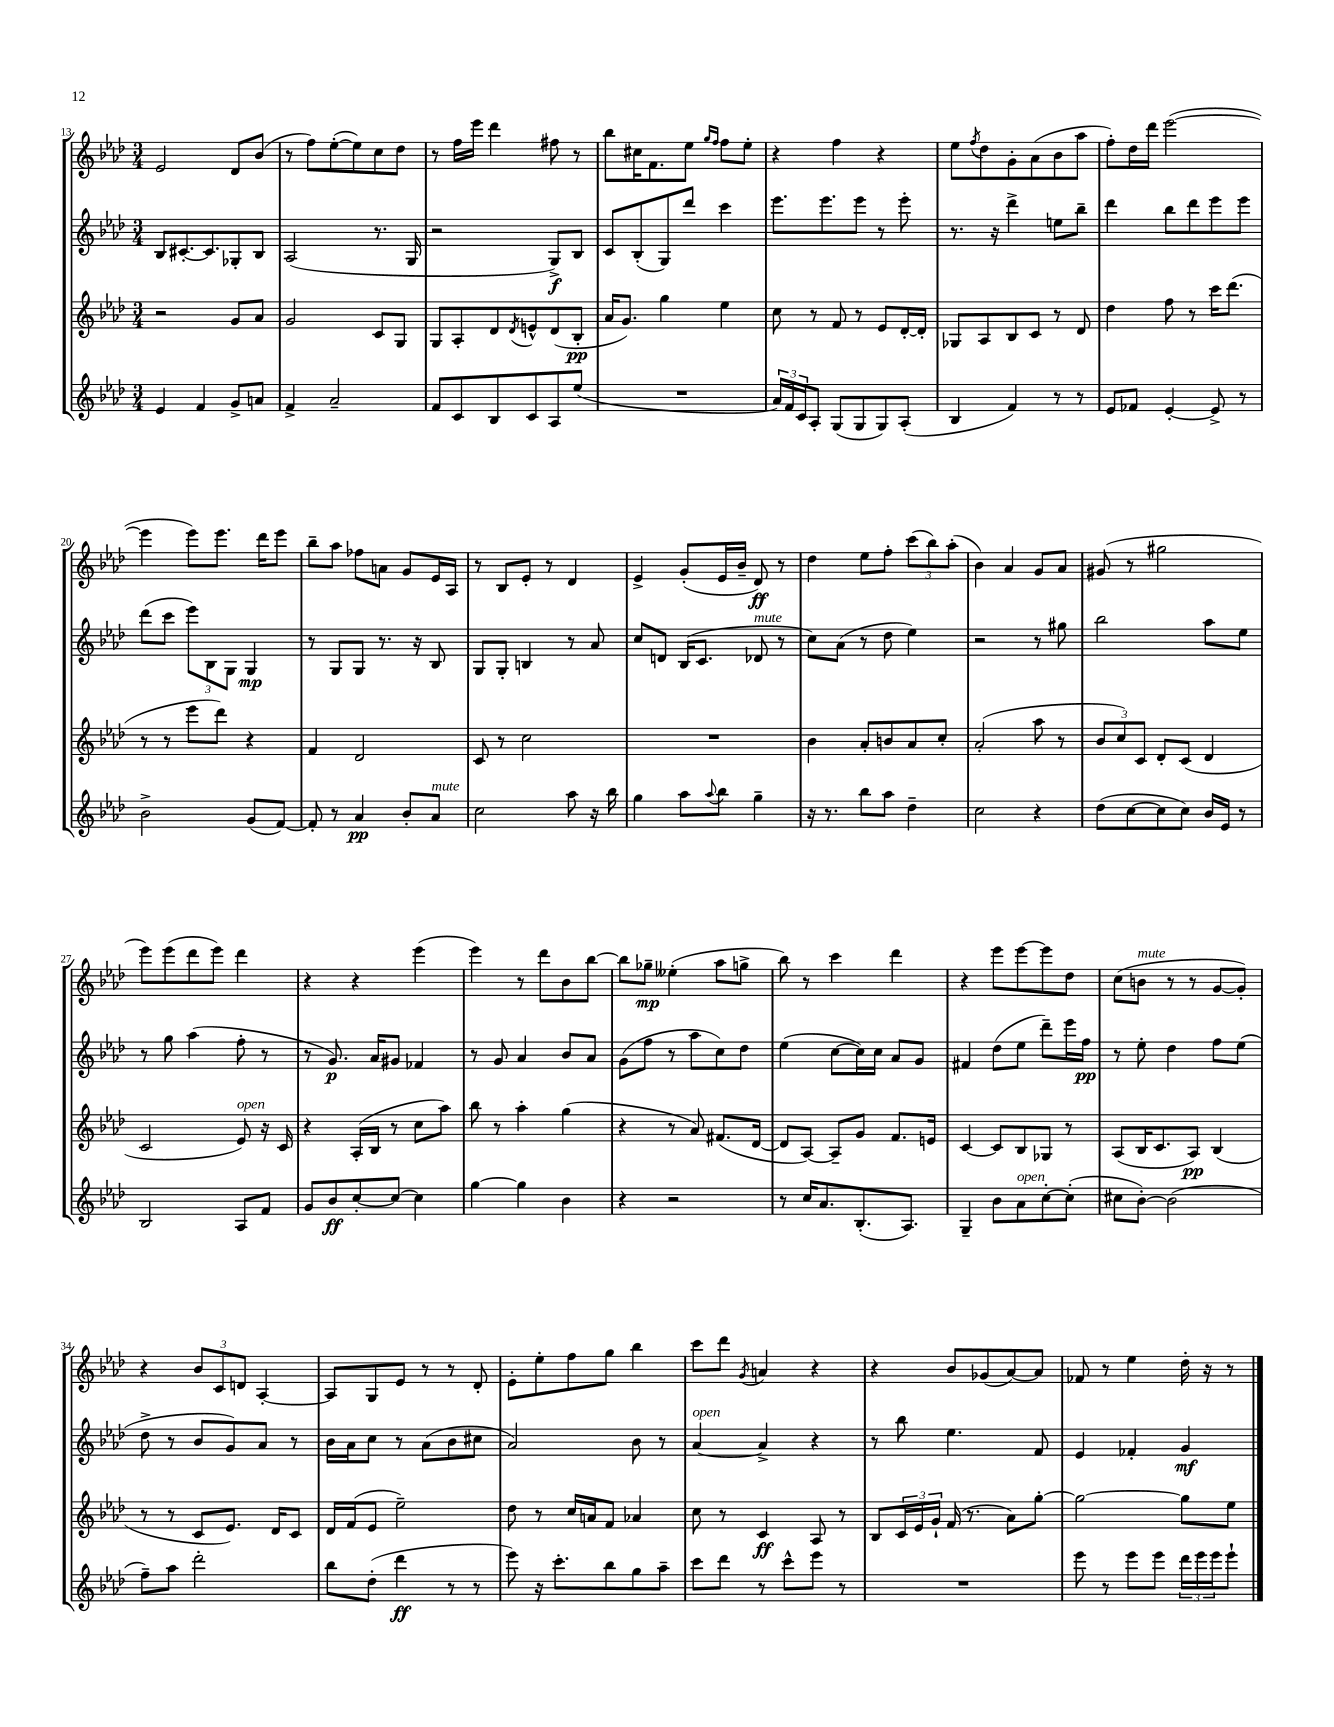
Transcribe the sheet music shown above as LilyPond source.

<<
\new StaffGroup <<
\new Staff = "s0" {
    \clef treble \key aes \major \numericTimeSignature \time 3/4
    ees'2 des'8 bes'8( |
    r8 f''8) ees''8~-.( ees''8) c''8 des''8 |
    r8 f''16 ees'''16 des'''4 fis''8 r8 |
    bes''8 cis''16 f'8. ees''8 \grace { g''16 f''16 } f''8 ees''8-. |
    r4 f''4 r4 |
    ees''8 \acciaccatura { f''8 } des''8 g'8-. aes'8( bes'8 aes''8 |
    f''8-.) des''16 des'''16 ees'''2~( |
    ees'''4 ees'''8) ees'''8. des'''16 ees'''8 |
    bes''8-- aes''8 fes''8 a'8 g'8 ees'16 aes16 |
    r8 bes8 ees'8-. r8 des'4 |
    ees'4-> g'8-.( ees'16 bes'16-- des'8\ff) r8 |
    des''4 ees''8 f''8-. \tuplet 3/2 { c'''8( bes''8) aes''8-.( } |
    bes'4) aes'4 g'8 aes'8 |
    gis'8( r8 gis''2 |
    ees'''8) ees'''8( des'''8 ees'''8) des'''4 |
    r4 r4 ees'''4( |
    ees'''4) r8 des'''8 bes'8 bes''8~ |
    bes''8 ges''8--\mp eeses''4-.( aes''8 g''8-> |
    bes''8) r8 c'''4 des'''4 |
    r4 ees'''8 ees'''8~ ees'''8 des''8 |
    c''8( b'8^\markup { \italic "mute" } r8 r8 g'8~ g'8-.) |
    r4 \tuplet 3/2 { bes'8 c'8 d'8 } aes4~-. |
    aes8 g8 ees'8 r8 r8 des'8-. |
    ees'8-. ees''8-. f''8 g''8 bes''4 |
    c'''8 des'''8 \acciaccatura { g'8 } a'4 r4 |
    r4 bes'8 ges'8( aes'8~) aes'8 |
    fes'8 r8 ees''4 des''16-. r16 r8 \bar "|." |
}
\new Staff = "s1" {
    \clef treble \key aes \major \numericTimeSignature \time 3/4
    bes8 cis'8.~-. cis'8. ges8-. bes8 |
    aes2( r8. g16 |
    r2 g8->\f) bes8 |
    c'8 bes8-.( g8) des'''8 c'''4 |
    ees'''8. ees'''8. ees'''8 r8 ees'''8-. |
    r8. r16 des'''4-> e''8 bes''8-- |
    des'''4 bes''8 des'''8 ees'''8 ees'''8 |
    des'''8( c'''8 \tuplet 3/2 { ees'''8) bes8 g8 } g4\mp |
    r8 g8 g8 r8. r16 bes8 |
    g8 g8-. b4 r8 aes'8 |
    c''8 d'8 bes16( c'8. des'8^\markup { \italic "mute" } r8 |
    c''8) aes'8( r8 des''8 ees''4) |
    r2 r8 gis''8 |
    bes''2 aes''8 ees''8 |
    r8 g''8 aes''4( f''8-. r8 |
    r8 g'8.\p) aes'16 gis'8 fes'4 |
    r8 g'8 aes'4 bes'8 aes'8 |
    g'8( f''8 r8 aes''8 c''8) des''8 |
    ees''4( c''8~ c''16) c''16 aes'8 g'8 |
    fis'4 des''8( ees''8 des'''8--) ees'''16 f''16\pp |
    r8 ees''8-. des''4 f''8 ees''8( |
    des''8-> r8 bes'8 g'8) aes'8 r8 |
    bes'16 aes'16 c''8 r8 aes'8( bes'8 cis''8 |
    aes'2) bes'8 r8 |
    aes'4~^\markup { \italic "open" } aes'4-> r4 |
    r8 bes''8 ees''4. f'8 |
    ees'4 fes'4-. g'4\mf \bar "|." |
}
\new Staff = "s2" {
    \clef treble \key aes \major \numericTimeSignature \time 3/4
    r2 g'8 aes'8 |
    g'2 c'8 g8 |
    g8 aes8-. des'8 \acciaccatura { des'8 } e'8-^ des'8( bes8-.\pp |
    aes'16 g'8.) g''4 ees''4 |
    c''8 r8 f'8 r8 ees'8 des'16~-. des'16-. |
    ges8 aes8 bes8 c'8 r8 des'8 |
    des''4 f''8 r8 c'''16 des'''8.( |
    r8 r8 ees'''8 des'''8) r4 |
    f'4 des'2 |
    c'8 r8 c''2 |
    R2. |
    bes'4 aes'8-. b'8 aes'8 c''8-. |
    aes'2-.( aes''8 r8 |
    \tuplet 3/2 { bes'8 c''8) c'8 } des'8-. c'8( des'4 |
    c'2 ees'8^\markup { \italic "open" }) r16 c'16 |
    r4 aes16-.( bes16 r8 c''8 aes''8) |
    bes''8 r8 aes''4-. g''4( |
    r4 r8 aes'8) fis'8.( des'16~ |
    des'8 aes8~) aes8-- g'8 f'8. e'16 |
    c'4~ c'8 bes8 ges8 r8 |
    aes8( bes16 c'8. aes8\pp) bes4( |
    r8 r8 c'8 ees'8.) des'16 c'8 |
    des'16 f'16( ees'8 ees''2--) |
    des''8 r8 c''16 a'16 f'8 aes'4 |
    c''8 r8 c'4\ff aes8 r8 |
    bes8 \tuplet 3/2 { c'16 ees'16 g'16-! } f'16( r8. aes'8) g''8~-. |
    g''2~ g''8 ees''8 \bar "|." |
}
\new Staff = "s3" {
    \clef treble \key aes \major \numericTimeSignature \time 3/4
    ees'4 f'4 g'8-> a'8 |
    f'4-> aes'2-- |
    f'8 c'8 bes8 c'8 aes8 ees''8( |
    R2. |
    \tuplet 3/2 { aes'16) f'16 c'16 } aes8-. g8( g8 g8) aes8-.( |
    bes4 f'4) r8 r8 |
    ees'8 fes'8 ees'4~-. ees'8-> r8 |
    bes'2-> g'8( f'8~) |
    f'8-. r8 aes'4\pp bes'8-. aes'8^\markup { \italic "mute" } |
    c''2 aes''8 r16 bes''16 |
    g''4 aes''8 \appoggiatura { aes''8 } bes''8 g''4-- |
    r16 r8. bes''8 aes''8 des''4-- |
    c''2 r4 |
    des''8( c''8~ c''8 c''8) bes'16 ees'16 r8 |
    bes2 aes8 f'8 |
    g'8 bes'8\ff c''8~-. c''8~ c''4 |
    g''4~ g''4 bes'4 |
    r4 r2 |
    r8 c''16 aes'8. bes8.-.( aes8.) |
    g4-- bes'8 aes'8^\markup { \italic "open" } c''8~-. c''8-.( |
    cis''8 bes'8~-.) bes'2( |
    f''8--) aes''8 des'''2-. |
    bes''8 des''8-.( des'''4\ff r8 r8 |
    ees'''8) r16 c'''8.-. bes''8 g''8 aes''8-- |
    c'''8 des'''8 r8 c'''8-^ ees'''8 r8 |
    R2. |
    ees'''8 r8 ees'''8 ees'''8 \tuplet 3/2 { des'''16 ees'''16 ees'''16 } ees'''8-! \bar "|." |
}
>>
>>
\layout { \context { \Score currentBarNumber = #13 } }
